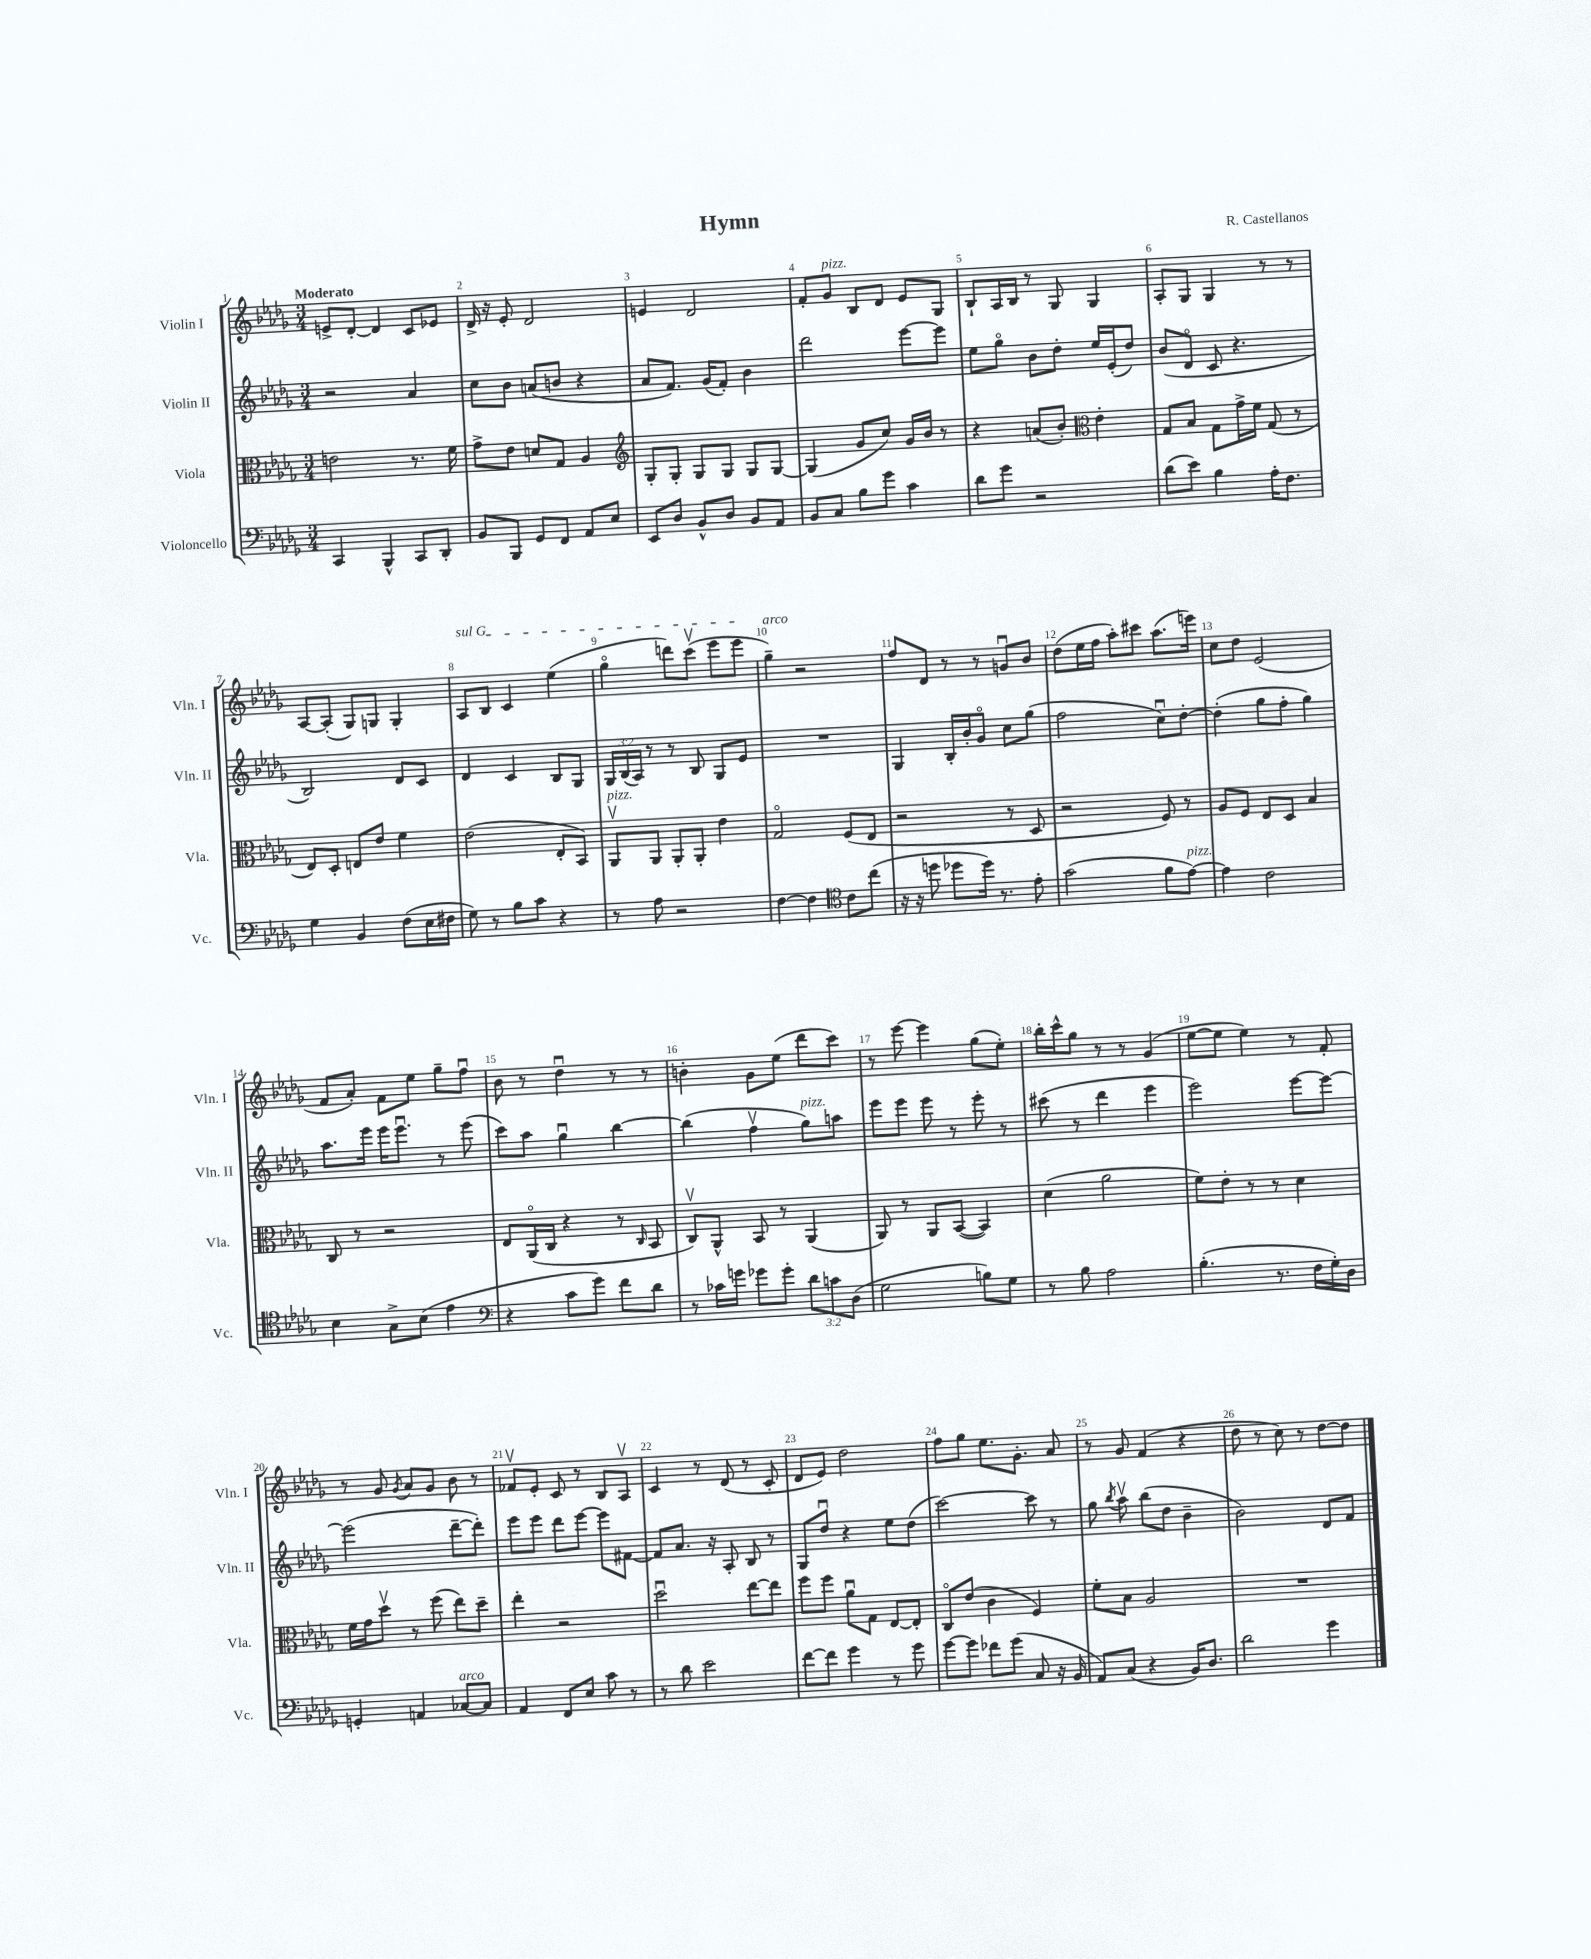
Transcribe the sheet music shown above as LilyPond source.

\header { title = "Hymn" composer = "R. Castellanos" }
<<
\new StaffGroup <<
\new Staff = "s0" \with { instrumentName = "Violin I" shortInstrumentName = "Vln. I" } {
    \clef treble \key des \major \numericTimeSignature \time 3/4 \tempo "Moderato"
    \autoBeamOff e'8[-> des'8]~-. des'4 c'8[ ees'8] |
    des'16-> r16 ees'8-. des'2 |
    e'4 des'2 |
    f'8[-. ges'8]^\markup { \italic "pizz." } bes8[ des'8] ees'8[ ges8] |
    bes8[-! aes16 bes16] r8 ges8 ges4 |
    aes8[-. ges8] ges4 r8 r8 |
    aes8[~ aes8]-.( ges8[) g8] g4-. |
    \once \override TextSpanner.bound-details.left.text = \markup { \italic "sul G" } aes8[\startTextSpan bes8] c'4 ees''4( |
    ges''4\flageolet d'''8[) c'''8]\upbow( ees'''8[ ees'''8]\stopTextSpan |
    ges''4--^\markup { \italic "arco" }) r2 |
    f''8[ des'8] r8 r8 g'8[\downbow bes'8] |
    des''8[( ees''16 f''16] aes''8[-.) cis'''8] aes''8.[( e'''16]) |
    c''8[ des''8] ees'2( |
    f'8[ aes'8]-.) f'8[ ees''8] ges''8[-- f''8]\downbow |
    bes'8 r8 des''4\downbow r8 r8 |
    b'4-. ges'8[ ees''8]( des'''8[ c'''8]) |
    r8 ees'''8~ ees'''4 ges''8[( ees''8]-.) |
    bes''16[-. c'''16-^ ges''8] r8 r8 ges'4( |
    ees''8[~ ees''8] ees''4) r8 f'8-. |
    r8 ges'8 \acciaccatura { ges'8 } aes'8[ ges'8] bes'8 r8 |
    fes'8[\upbow ees'8]-. c'8 r8 bes8[ aes8]\upbow |
    c'4 r8 des'8( r8 c'8-. |
    des'8[ ees'8]) des''2 |
    f''8[ ges''8] ees''8.[ ges'8.]-. aes'8 |
    r8 ges'8 f'4( r4 |
    des''8 r8 c''8) r8 des''8[~ des''8] \bar "|." |
}
\new Staff = "s1" \with { instrumentName = "Violin II" shortInstrumentName = "Vln. II" } {
    \clef treble \key des \major \numericTimeSignature \time 3/4 \override Staff.TupletNumber.text = #tuplet-number::calc-fraction-text
    \autoBeamOff r2 aes'4 |
    c''8[ bes'8] a'8[( b'8] r4 |
    aes'8[ f'8.]) ges'16[( f'8]-.) bes'4 |
    des'''2 ees'''8[~ ees'''8] |
    ees''8[ ges''8]\flageolet bes'8[ des''8]-. ees''16[ ees'16-.( des''8]) |
    bes'8[( des'8]\flageolet c'8 r4. |
    bes2) des'8[ c'8] |
    des'4 c'4 bes8[ ges8] |
    \tuplet 3/2 { ges16[ bes16( aes16]) } r8 r8 bes8 ges8[ ees'8] |
    R2. |
    ges4 bes16[-. bes'16-. ges'8]\flageolet c''8[ ges''8]( |
    f''2 c''8[\downbow) des''8]~-. |
    des''4-.( ges''8[ f''8]-. ges''4) |
    aes''8.[ ees'''16] ees'''16[ ees'''8.]\downbow r8 ees'''8( |
    c'''8[) aes''8] ges''4\downbow bes''4~ |
    bes''4( f''4\upbow ges''8[^\markup { \italic "pizz." }) a''8] |
    ees'''8[ ees'''8] ees'''8 r8 ees'''8-. r8 |
    cis'''8( r8 des'''4 ees'''4 |
    ees'''2) ees'''8[~ ees'''8]~ |
    ees'''2( des'''8[~-- des'''8]-.) |
    ees'''8[ ees'''8] des'''8[ ees'''8]~ ees'''8[ fis'8]~ |
    fis'8[ aes'8.] r16 aes8-. bes8 r8 |
    ges8[ des''8]\downbow r4 ees''8[ des''8]( |
    c'''2~) c'''8 r8 |
    ges''8 \acciaccatura { bes''8 } aes''8\upbow bes''8[( des''8] bes'4-- |
    bes'2) des'8[ f'8] \bar "|." |
}
\new Staff = "s2" \with { instrumentName = "Viola" shortInstrumentName = "Vla." } {
    \clef alto \key des \major \numericTimeSignature \time 3/4
    \autoBeamOff e'2 r8. f'16 |
    ges'8[-> ees'8] d'8[ ges8] aes4 |
    \clef treble ges8[-. ges8]-. ges8[ ges8] ges8[ ges8]~ |
    ges4( ges'8[ c''8]) ges'16[ bes'16] r8 |
    r4 a'8[( bes'8]-.) \clef alto ees'4-. |
    ges8[ bes8] ges8[ ges'16-> f'16] ges8( r8 |
    ees8[) des8]-. e8[ ees'8] f'4 |
    ees'2( ees8[-. bes,8]) |
    aes,8[\upbow^\markup { \italic "pizz." } aes,8] aes,8[-. aes,8]-. ees'4 |
    ges2\flageolet f8[( ees8] |
    r2 r8 des8 |
    r2 f8) r8 |
    aes8[ f8] ees8[ des8] bes4 |
    c8 r8 r2 |
    ees8[ aes,16\flageolet( c16] r4 r8 \grace { c16 } bes,8 |
    c8[\upbow) aes,8]-^ bes,8 r8 aes,4( |
    aes,8) r8 aes,8[ bes,8]~( bes,4) |
    des'4( aes'2 |
    f'8[) ees'8]-. r8 r8 des'4 |
    f'16[ ges'16 des''8]\upbow r8 f''8( ees''8[) des''8]-- |
    ees''4-. r2 |
    des''2\downbow ees''8[~ ees''8] |
    f''8[ f''8] aes'8[\downbow ges8] ees8[~ ees8]-. |
    c8[\flageolet ees'8]( c'4 f4) |
    f'8[-. bes8] aes2 |
    R2. \bar "|." |
}
\new Staff = "s3" \with { instrumentName = "Violoncello" shortInstrumentName = "Vc." } {
    \clef bass \key des \major \numericTimeSignature \time 3/4 \override Staff.TupletNumber.text = #tuplet-number::calc-fraction-text
    \autoBeamOff c,4 bes,,4-^ c,8[ des,8]-. |
    bes,8[ bes,,8] ges,8[ f,8] aes,8[ ees8] |
    ees,8[ des8] bes,8[-^ des8] bes,8[ aes,8] |
    bes,8[ c8] bes8[ ges'8] c'4 |
    des'8[ ges'8] r2 |
    des'8[( ees'8]) bes4 aes16[-. f8.] |
    ges4 bes,4 f8[( ees16 fis16] |
    ges8) r8 bes8[ c'8] r4 |
    r8 aes8 r2 |
    f4~ f4 \clef tenor c'8[ c''8]( |
    r16 r16 d''8 des''8[ des''16]) r8. ees'8-. |
    ges'2( f'8[ ees'8]~^\markup { \italic "pizz." }) |
    ees'4 c'2 |
    bes4 ges8[-> bes8]( ees'4 |
    \clef bass r4 c'8[ ges'8]) f'8[ des'8] |
    r8 ces'16[ g'16] ges'8[ ges'8]-. \tuplet 3/2 { des'8[ c'8 des8]( } |
    ges2 b8[) ges8] |
    r8 bes8 aes2 |
    bes4.-.( r8. f16[ ges16-.) des16] |
    g,4-. a,4 ces8[~^\markup { \italic "arco" } ces8] |
    aes,4 f,8[ ees8] c'8 r8 |
    r8 des'8 ees'2 |
    f'8[~ f'8] ges'4 r8 ges'8 |
    ges'8[~ ges'8] fes'8[ ges'8]( c8 r16 bes,16 |
    aes,8[) c8]( r4 bes,16[) des8.] |
    des'2 ges'4 \bar "|." |
}
>>
>>
\layout { \context { \Score \override BarNumber.break-visibility = ##(#f #t #t) barNumberVisibility = #all-bar-numbers-visible } }
